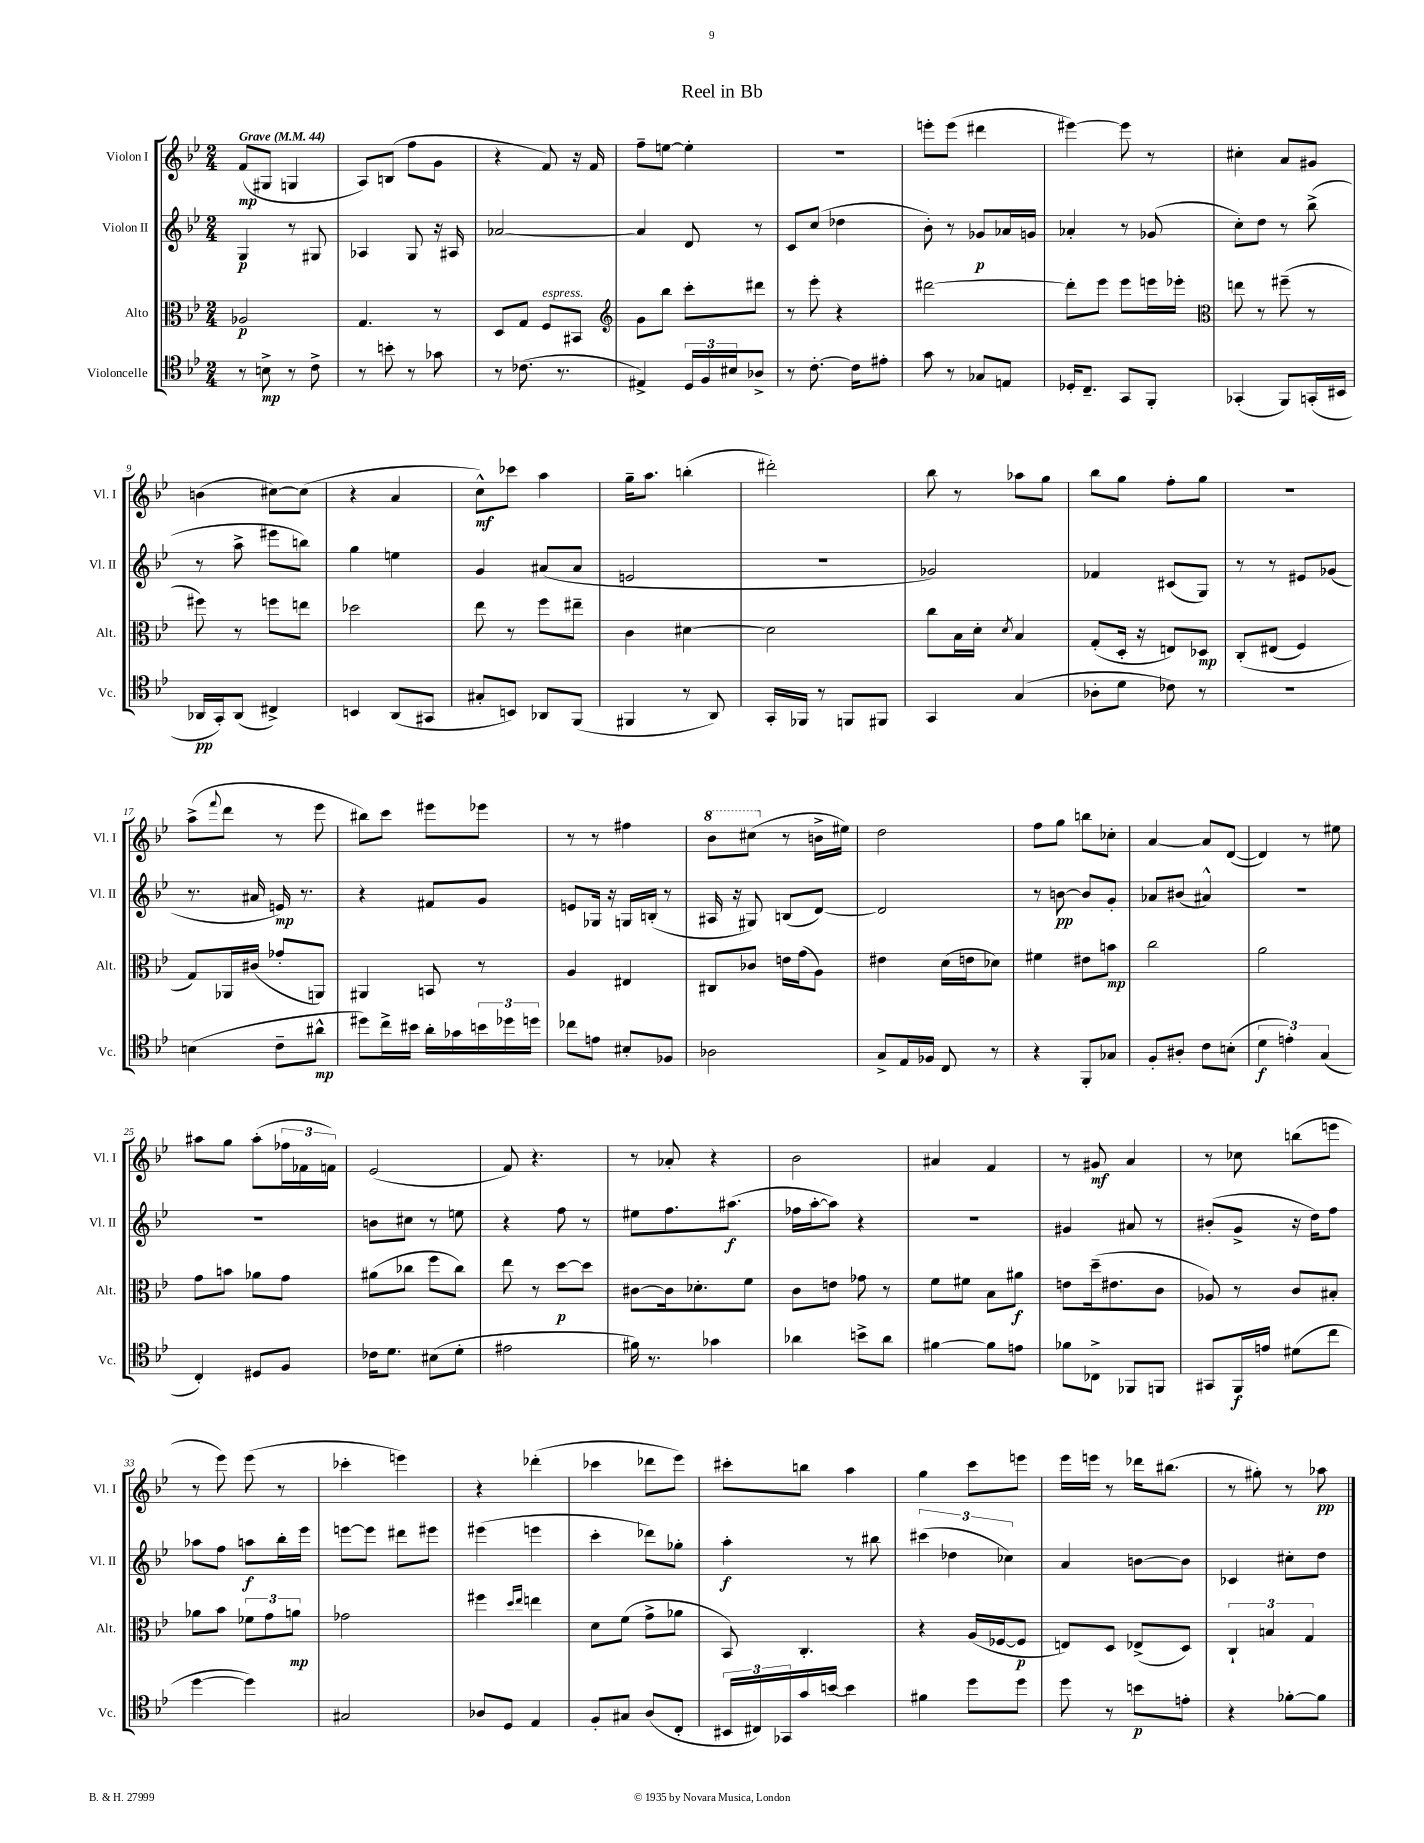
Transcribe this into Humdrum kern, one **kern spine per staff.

**kern	**kern	**kern	**kern
*staff4	*staff3	*staff2	*staff1
*clefC4	*clefC3	*clefG2	*clefG2
*k[b-e-]	*k[b-e-]	*k[b-e-]	*k[b-e-]
*M2/4	*M2/4	*M2/4	*M2/4
*MM44	*MM44	*MM44	*MM44
8r	2A-	4G	(8f
8B^	.	.	8G#
8r	.	8r	4G
8c^	.	8G#	.
=	=	=	=
8r	4.G	4A-	8A)
8b'	.	.	(8B
8r	.	8G	8ff
8g-	8r	16r	8g
.	.	16A#	.
=	=	=	=
8r	8D	[2a-	4r
(8.c-	8G	.	.
.	8F	.	8f)
8.r	.	.	.
.	8BB#	.	16r
.	.	.	16f
=	=	=	=
*	*clefG2	*	*
4E#^)	8g	4a-]	8ff~
.	8bb-	.	[8ee
24D	8ccc'	8d	4ee']
24F	.	.	.
24B#	.	.	.
8A-^	8ddd#	8r	.
=	=	=	=
8r	8r	8c	2r
[8.c'	8eee-'	(8cc	.
.	4r	4dd-	.
16c]	.	.	.
8e#'	.	.	.
=	=	=	=
8g	[2ddd#	8b-')	8eee'
8r	.	8r	(8eee
8G-	.	8g-	4ddd#
8E	.	16a-	.
.	.	16g	.
=	=	=	=
16D-'	8ddd#']	4a-'	[4eee#)
8.C~	.	.	.
.	8eee-	.	.
8GG	8eee-	8r	8eee#]
8FF'	16eee	(8g-	8r
.	16eee-'	.	.
=	=	=	=
*	*clefC3	*	*
(4GG-'	8ee	8cc')	4cc#'
.	8r	8dd	.
8FF)	(8ff#~	8r	8a
(16GG'	8r	(8bb-^	8g#
16BB#	.	.	.
=	=	=	=
16AA-	8ff#)	8r	(4b
16GG')	.	.	.
(8AA-	8r	8aa^	.
4C#^)	8ff	8eee#	[8cc#)
.	8ee	8bb)	(8cc#]
=	=	=	=
4BB	2dd-	4gg	4r
(8AA	.	4ee	4a
8GG#	.	.	.
=	=	=	=
8G#'	8ee-	4g	8cc^^)
8BB)	8r	.	8ccc-
8AA-	8ff	(8a#	4aa
(8FF	8ee#~	8a#	.
=	=	=	=
4FF#	4c	2e	16gg~
.	.	.	8.aa
8r	[4d#	.	(4bb'
8AA)	.	.	.
=	=	=	=
16GG'	2d#]	2r	2ddd#')
16FF-	.	.	.
8r	.	.	.
8FF	.	.	.
8FF#	.	.	.
=	=	=	=
4GG	8cc	2g-)	8bb-
.	16B-	.	8r
.	16d'	.	.
.	8qd	.	.
(4G	4B-	.	8aa-
.	.	.	8gg
=	=	=	=
8A-'	(8G'	4f-	8bb-
8d	16D'	.	8gg
.	16r	.	.
8c-)	8E)	(8c#	8ff'
8r	8D-	8G)	8gg
=	=	=	=
2r	&(8C'	8r	2r
.	(8E#	8r	.
.	4F)	8e#	.
.	.	(8g-	.
=	=	=	=
(4B	8G&)	8.r	(8aa^
.	.	.	8qqfff
.	16AA-	.	8ddd
.	(16c#	16a#	.
8c~	8g-'	16e)	8r
.	.	8.r	.
8a#^^	8AA)	.	8eee-
=	=	=	=
8dd#)	4AA#	4r	8bb#)
16cc^	.	.	8ccc
16b#	.	.	.
16a'	8BB	8f#	8eee#
16g-	.	.	.
24b	8r	8g	8eee-
24dd-	.	.	.
24dd	.	.	.
=	=	=	=
8cc-	4A	8e	8r
8e	.	16G-	8r
.	.	16r	.
8B#'	4E#	16G	4ff#
.	.	(16B'	.
8F-	.	8r	.
=	=	=	=
2A-	8C#	16A#	8bb-
.	.	16r	.
.	8c-	8G#)	(8ccc#
.	16e	(8B	8r
.	(16g	.	.
.	8A)	[8d)	16b^
.	.	.	16ee#)
=	=	=	=
8G^	4e#	2d]	2dd
16E-	.	.	.
16F-	.	.	.
8C	(16d	.	.
.	16e	.	.
8r	8d-)	.	.
=	=	=	=
4r	4f#	8r	8ff
.	.	[8b	8gg
8FF'	8e#	8b]	8bb
8G-	8b	8g'	8cc-'
=	=	=	=
8F'	2cc	8a-	[4a
8A#'	.	(8b#	.
8c	.	4a#^^)	8a]
(8B'	.	.	([8d
=	=	=	=
6d	2a	2r	4d])
6e')	.	.	.
.	.	.	8r
(6G	.	.	.
.	.	.	8ee#
=	=	=	=
4C')	8g	2r	8aa#
.	8b	.	8gg
8D#	8a-	.	(8aa#'
8F	8g	.	24ff-
.	.	.	24f-
.	.	.	24f)
=	=	=	=
16c-	(8a#	8b	(2e-
8.d	.	.	.
.	8cc-	8cc#	.
(8B#	8ff	8r	.
8d'	8cc-)	8ee	.
=	=	=	=
2e#	8ee-	4r	8f)
.	8r	.	4.r
.	[8dd	8ff	.
.	8dd]	8r	.
=	=	=	=
16f#)	[8c#	8ee#	8r
8.r	.	.	.
.	16c#]	8.ff	8a-'
.	8.d-'	.	.
4g-	.	.	4r
.	.	(8.aa#	.
.	8f	.	.
=	=	=	=
4a-	8c	16ff-	2b-
.	.	[16aa'	.
.	8e	8aa])	.
8b^	8g-	4r	.
8a-	8r	.	.
=	=	=	=
[4f#	8f	2r	4a#
.	8f#	.	.
8f#]	8B-	.	4f
8e	8a#	.	.
=	=	=	=
8f-	8e	4g#	8r
8C-^	(16dd~	.	8g#
.	8.e#	.	.
8FF-	.	8a#	4a
8FF	8c	8r	.
=	=	=	=
8GG#	8A-)	(8b#'	8r
16FF	8r	8g^	8cc-
16e	.	.	.
(8d#	8c	16r	(8bb
.	.	16dd)	.
8cc	8B#'	8ff	8eee
=	=	=	=
[4dd	8a-	8aa-	8r
.	8b-	8ff	8eee-)
4dd])	12f-	8aa	(8eee-
.	12g	.	.
.	.	16bb-'	8r
.	12a	.	.
.	.	16eee-	.
=	=	=	=
2G#	2g-	[8eee	4ccc-'
.	.	8eee]	.
.	.	8ddd#	4eee)
.	.	8eee#	.
=	=	=	=
8A-	4ff#	(4eee#	4r
8D	.	.	.
.	16qqdd	.	.
.	16qqee-	.	.
4E-	4ee	4eee	(4ddd-'
=	=	=	=
8F'	8d	4ccc'	4ccc-
8G#	(8f	.	.
(8A	8g^	8ddd-)	8ddd-
8C'	8a-	8gg-'	8eee-)
=	=	=	=
24BB#	8BB-)	4aa'	8ccc#'
24C#)	.	.	.
24GG-	.	.	.
16g	4.C'	.	8bb
[16b	.	.	.
4b]	.	8r	4aa
.	.	8bb#	.
=	=	=	=
4f#	4r	(6ccc#	4gg
.	.	6dd-	.
8dd	(16A	.	8ccc
.	[16F-	.	.
.	.	6cc-)	.
8dd	8F-]	.	8eee
=	=	=	=
8dd	8E)	4a	16eee-
.	.	.	16eee
8r	8D	.	8r
8b	(8E-^	[8b	16ddd-
.	.	.	(8.bb#
8e'	8D)	8b]	.
=	=	=	=
4r	6C`	4c-	8r
.	.	.	8gg#')
.	6B	.	.
[8f-'	.	8cc#'	8r
.	6G	.	.
8f-]	.	8dd	8aa-
==	==	==	==
*-	*-	*-	*-
